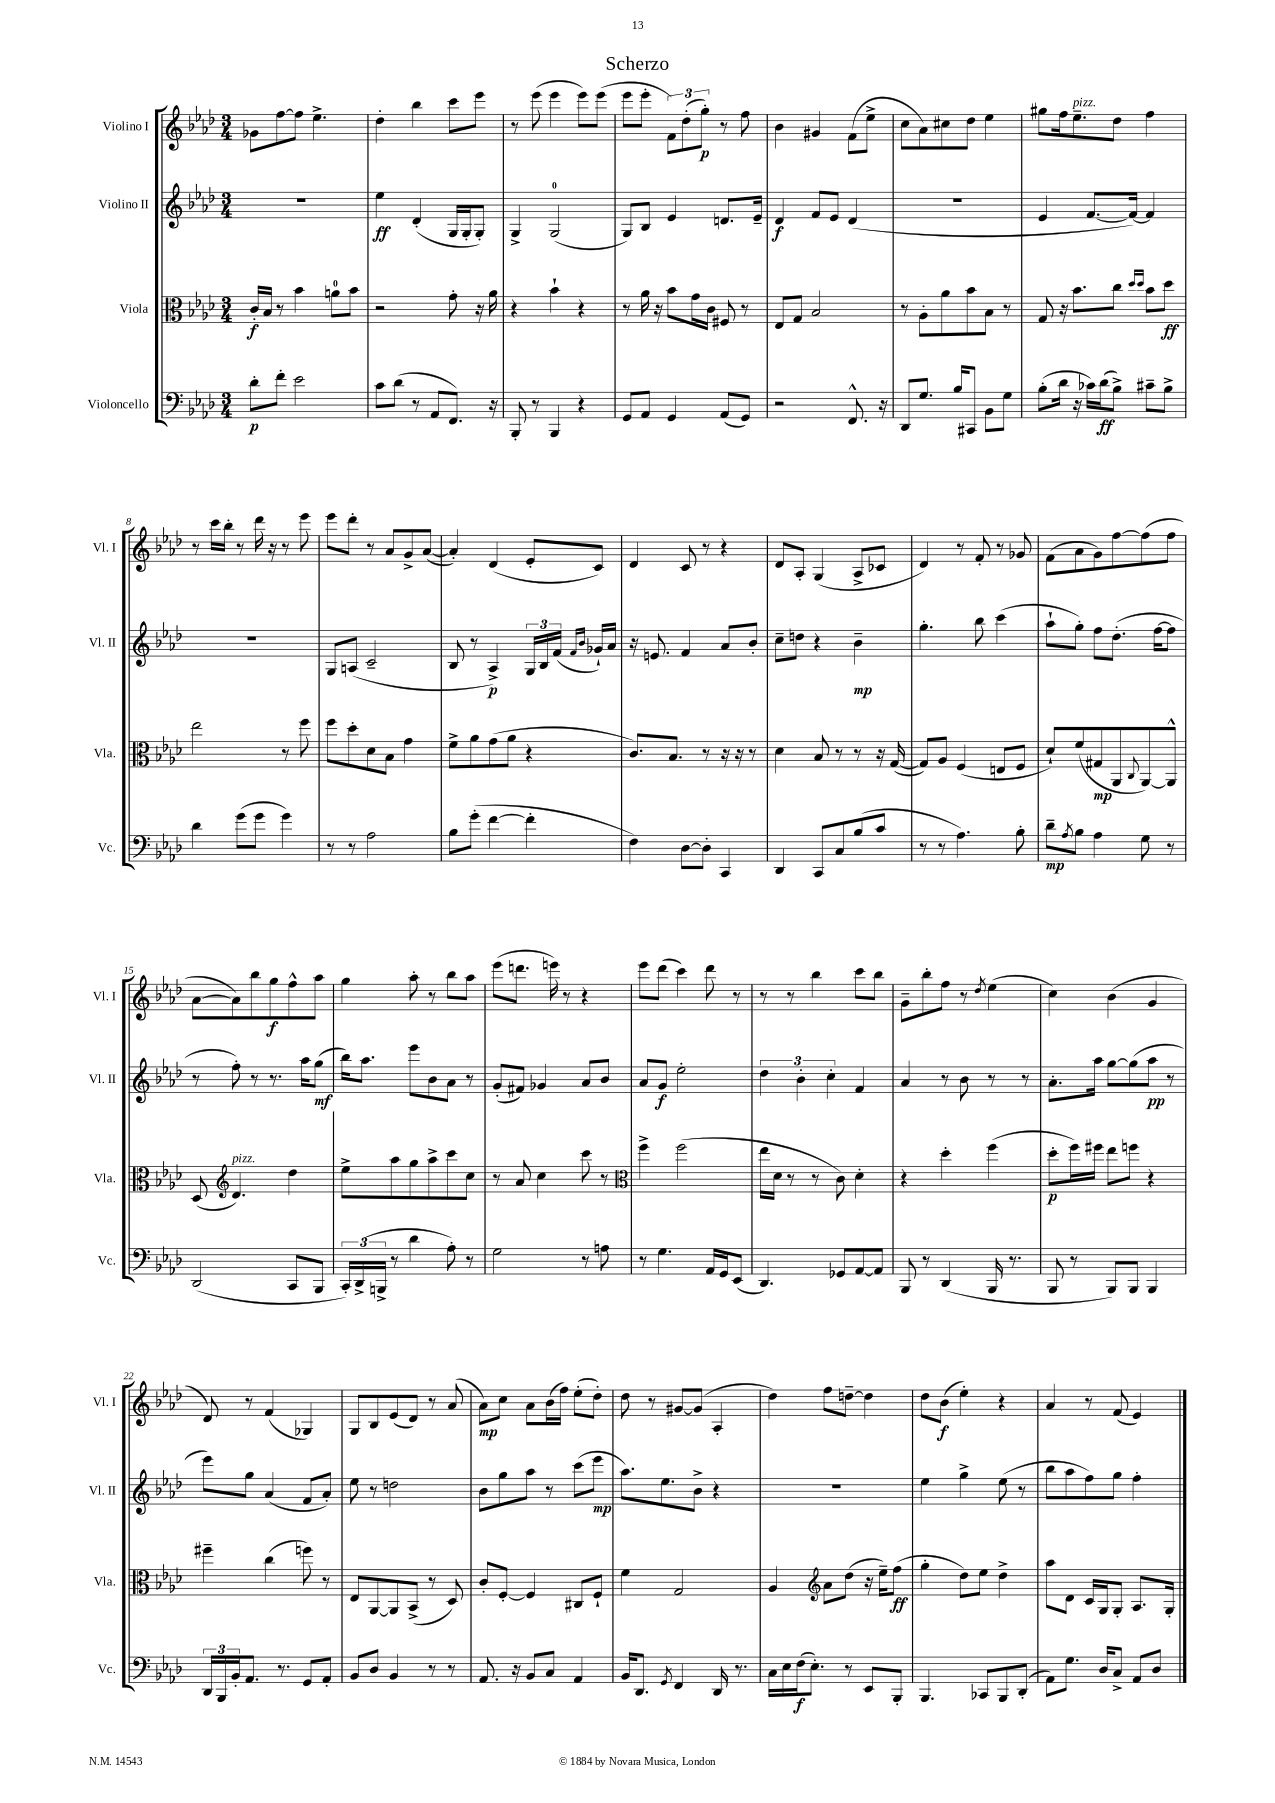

**kern	**kern	**kern	**kern
*staff4	*staff3	*staff2	*staff1
*clefF4	*clefC3	*clefG2	*clefG2
*k[b-e-a-d-]	*k[b-e-a-d-]	*k[b-e-a-d-]	*k[b-e-a-d-]
*M3/4	*M3/4	*M3/4	*M3/4
8d-'	16c'	2.r	8g-
.	16B-	.	.
8f'	8r	.	[8ff
2e-	4b-	.	8ff]
.	.	.	4.ee-^
.	8a	.	.
.	8b-	.	.
=	=	=	=
8c	2r	4ee-	4dd-'
(8d-	.	.	.
8r	.	(4d-'	4bb-
8AA-	.	.	.
8.FF)	8g'	16G	8ccc
.	.	16G'	.
.	16r	8G')	8eee-
16r	16a-	.	.
=	=	=	=
8BBB-'	4r	4G^	8r
8r	.	.	(8eee-
4BBB-	4b-`	(2G	4eee-
4r	4r	.	8eee-)
.	.	.	(8eee-
=	=	=	=
8GG	8r	8G)	8eee-
8AA-	16a-	8B-	8eee-'
.	16r	.	.
4GG	8b-	4e-	12f)
.	.	.	(12dd-'
.	16g	.	.
.	.	.	12gg')
.	16c	.	.
(8AA-	8F#	8.d	8r
8GG)	8r	.	8ff
.	.	16e-~	.
=	=	=	=
2r	8E-	4d-	4b-
.	8G	.	.
.	2B-	8f	4g#
.	.	8e-	.
8.FF^^	.	(4d-	(8f
.	.	.	8ee-^
16r	.	.	.
=	=	=	=
8DD-	8r	2.r	8cc
8.G	8A-'	.	8a-)
.	8a-	.	8cc#
16B-	.	.	.
8CC#	8b-	.	8dd-
8BB-	8B-	.	4ee-
8G	8r	.	.
=	=	=	=
(8B-'	8G	4e-	8gg#
16d-	16r	.	16ff
16r	8.b-	.	8.ee-~
16c-)	.	[8.f	.
(16d-	.	.	.
8B-^)	8cc	.	8dd-
.	.	16f_)	.
.	16qqdd-	.	.
.	16qqdd-	.	.
8c#~	8b-	4f]	4ff
8B-^	8dd-	.	.
=	=	=	=
4d-	2ee-	2.r	8r
.	.	.	16ccc
.	.	.	16bb-'
(8g	.	.	8r
8g	.	.	16ddd-
.	.	.	16r
4g)	8r	.	8r
.	8ff	.	8eee-
=	=	=	=
8r	8ff	8G	8eee-
8r	8dd-'	(8A	8ddd-'
2A-	8d-	2c~	8r
.	8B-	.	8a-
.	4g	.	8g^
.	.	.	([8a-
=	=	=	=
8B-	8f^	8B-	4a-'])
(8g'	8a-	8r	.
[4f	(8g	4A-^)	(4d-
.	8a-	.	.
4f']	4r	24G	8e-'
.	.	24B-	.
.	.	(24f	.
.	.	16qqf	.
.	.	16qqb-	.
.	.	16g-`)	8c)
.	.	16a-	.
=	=	=	=
4F)	8.c)	16r	4d-
.	.	8.e	.
.	8.B-	.	.
[8D-	.	4f	8c
8D-']	8r	.	8r
4CC	16r	8a-	4r
.	16r	.	.
.	8r	8b-'	.
=	=	=	=
4DD-	4d-	8cc~	8d-
.	.	8dd	8A-'
8CC	8B-	4r	(4G
8C	8r	.	.
(8B-	8r	4b-~	8A-^
8c	16r	.	8c-
.	([16G	.	.
=	=	=	=
8r	8G])	4.gg'	4d-)
8r	8A-	.	.
4.A-)	(4F	.	8r
.	.	8bb-	8f'
.	8E	(4ccc	8r
8B-'	8F	.	8g-
=	=	=	=
8d-~	8d-`)	8aa-`	(8f
8qA-	.	.	.
8B-	(8f	8gg')	8a-
4A-	8G#	8ff	8g)
.	8AA-	(8.dd-'	[8ff
.	8qqC	.	.
8G	[8AA-)	.	(8ff]
.	.	[16ff	.
8r	8AA-^^]	8ff]	8ff
=	=	=	=
(2DD-	(8D-	8r	[8a-
*	*clefG2	*	*
.	4.d-)	8ff')	8a-])
.	.	8r	8bb-
.	.	8.r	8gg
8CC	4dd-	.	8ff^^
.	.	16aa-	.
8BBB-	.	(8gg	8aa-
=	=	=	=
24CC')	8ee-^	16bb-)	4gg
(24DD-^	.	.	.
.	.	8.aa-	.
24BBB^	.	.	.
8r	8aa-	.	.
4d-	8gg	8eee-	8aa-'
.	8aa-^	8b-	8r
8A-')	8ccc	8a-	8bb-
8r	8cc	8r	8aa-
=	=	=	=
2G	8r	(8g'	(8eee-
.	8a-	8f#)	8.ddd
.	4cc	4g-	.
.	.	.	16eee)
.	.	.	8r
8r	8ccc	8a-	4r
8A	8r	8b-	.
=	=	=	=
*	*clefC3	*	*
8r	4ff^	8a-	8eee-
4.G	.	8g	(8ddd-
.	(2ff	2ee-'	4ccc)
16AA-	.	.	8ddd-
16GG	.	.	.
(8EE-	.	.	8r
=	=	=	=
4.DD-)	16ee-	6dd-	8r
.	16d-	.	.
.	8r	.	8r
.	.	6b-'	.
.	8r	.	4bb-
.	.	6cc'	.
8GG-	8c)	.	.
[8AA-	4d-'	4f	8ccc
8AA-]	.	.	8bb-
=	=	=	=
8BBB-	4r	4a-	8g~
8r	.	.	8bb-'
(4DD-	4dd-'	8r	8ff
.	.	8b-	8r
.	.	.	8qdd-
16BBB-	(4ff	8r	(4ee-
8.r	.	.	.
.	.	8r	.
=	=	=	=
8BBB-	8dd-'	8.a-'	4cc)
8r	16ff)	.	.
.	16ff#	16aa-	.
8BBB-)	8ee-	[8gg	(4b-
8BBB-	8ff	(8gg]	.
4BBB-	4r	8aa-	4g
.	.	8r	.
=	=	=	=
24DD-	4ff#~	8eee-)	8d-)
24BBB-	.	.	.
24BB-'	.	.	.
8.AA-	.	8gg	8r
.	(4cc	(4a-	(4f
8.r	.	.	.
8GG	8ff)	8f	4G-)
8AA-'	8r	8a-')	.
=	=	=	=
8BB-	8E-	8ee-	8G
8D-	[8AA-	8r	8B-
4BB-	8AA-]	2dd	(8e-
.	(8BB-^	.	8d-)
8r	8r	.	8r
8r	8D-)	.	(8a-
=	=	=	=
8.AA-	8c'	8b-	8a-)
.	[8F'	8gg	8cc
16r	.	.	.
8BB-	4F]	8aa-	8a-
8C	.	8r	(16b-
.	.	.	16ff)
4AA-	8C#	(8ccc	(8ee-'
.	8F`	8eee-	8dd-')
=	=	=	=
16BB-	4f	8.aa-)	8dd-
8.DD-	.	.	.
.	.	.	8r
.	.	8.ee-	.
8qGG	.	.	.
4FF	2G	.	[8g#
.	.	8b-^	(8g#]
16DD-	.	4r	4A-'
8.r	.	.	.
=	=	=	=
16C	4A-	2.r	4dd-)
16E-	.	.	.
(16F	.	.	.
8.E-')	.	.	.
*	*clefG2	*	*
.	8a-	.	8ff
8r	(8dd-	.	[8dd~
8EE-	16r	.	4dd]
.	16ee-~)	.	.
8BBB-'	(8ff	.	.
=	=	=	=
4.BBB-	4gg'	4ee-	8dd-
.	.	.	(8b-
.	8dd-)	4gg^	4ee-')
8CC-	8ee-	.	.
8BBB-	4dd-^	(8ee-	4r
(8DD-'	.	8r	.
=	=	=	=
8AA-)	8aa-	8bb-	4a-
8.G	8d-	8aa-	.
.	16c	8ff)	8r
16D-	16G	.	.
8C^	8G'	8gg	(8f
8AA-	8.A-	4ff'	4e-)
8D-	.	.	.
.	16G'	.	.
==	==	==	==
*-	*-	*-	*-
